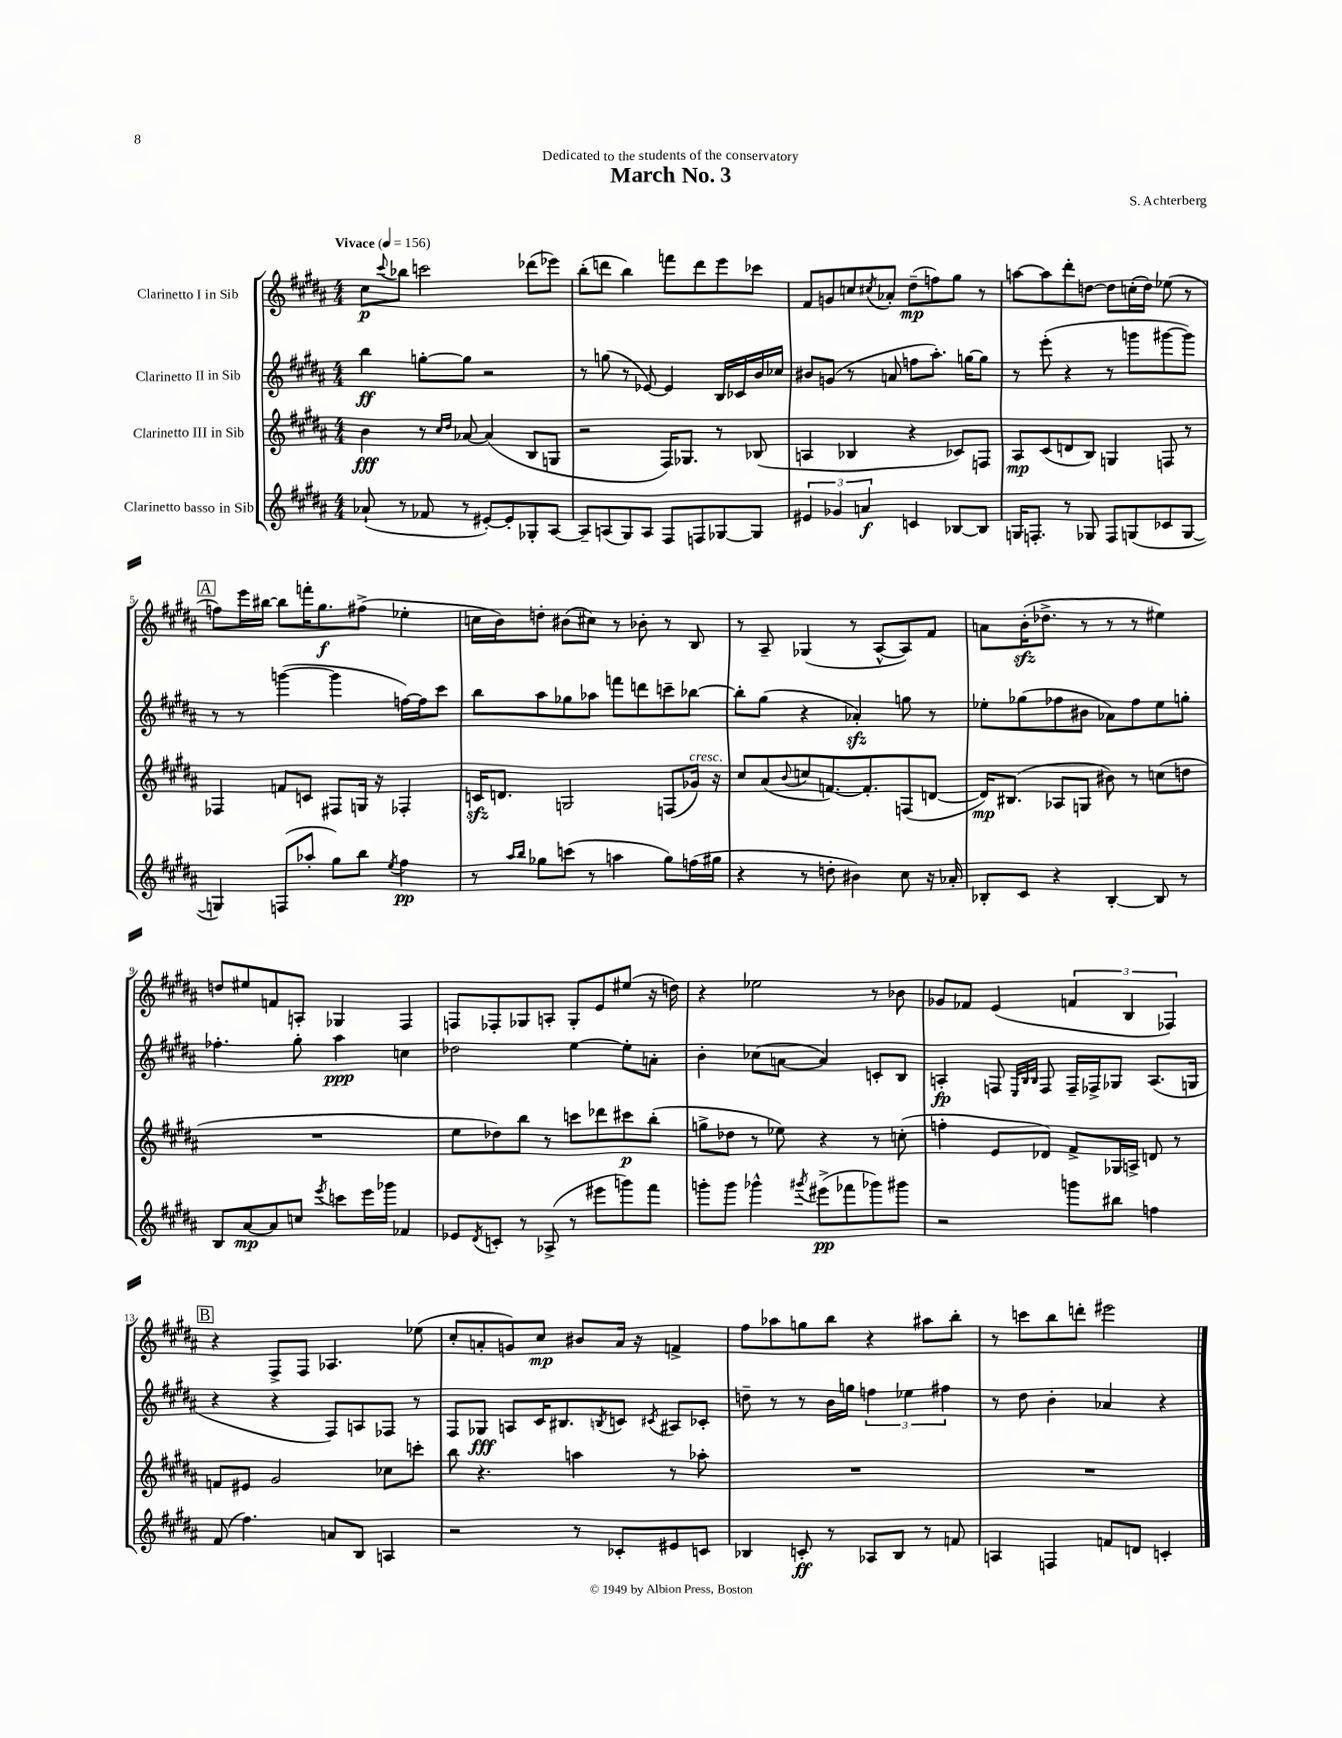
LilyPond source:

\header { title = "March No. 3" composer = "S. Achterberg" dedication = "Dedicated to the students of the conservatory" }
<<
\new StaffGroup <<
\new Staff = "s0" \with { instrumentName = "Clarinetto I in Sib" } {
    \clef treble \key b \major \numericTimeSignature \time 4/4 \tempo "Vivace" 4 = 156
    cis''8\p \appoggiatura { cis'''8 } bes''8 c'''2 des'''8( ees'''8) |
    b''8-.( d'''8 b''4) f'''8 d'''8 e'''8 ces'''8 |
    fis'8 g'8 c''8 \acciaccatura { cis''8 } aes'8-. dis''8--\mp( f''8) gis''8 r8 |
    a''8~ a''8 dis'''8-. d''8~ d''8 c''16-.( d''16) ees''8( r8 |
    \mark \markup { \box "A" } f''8) e'''16 bis''16~ bis''8 f'''16-. gis''8.\f fis''8->( ees''4-. |
    c''16 b'16) d''8-. bis'8( cis''8) r8 bes'8-. r8 b8 |
    r8 ais8-- ges4( r8 ais8~-^ ais8) fis'8 |
    a'8 b'16-.\sfz( des''8.-> r8 r8 r8 eis''4) |
    d''8 eis''8 f'8 a8-. ges4 fis4 |
    f8 fes8-. ges8 a8-. ges8-. e'8 eis''8( r16 d''16) |
    r4 ees''2 r8 bes'8 |
    ges'8 fes'8 e'4( \tuplet 3/2 { f'4 b4 fes4) } |
    \mark \markup { \box "B" } r4 fis8-> fis8 aes4. ees''8( |
    cis''8-. a'8-. g'8) cis''8\mp bis'8 a'16 r16 f'4-> |
    fis''8 aes''8 g''8 b''8 r4 ais''8 b''8-. |
    r8 c'''8 b''8 d'''8-. eis'''2 \bar "|." |
}
\new Staff = "s1" \with { instrumentName = "Clarinetto II in Sib" } {
    \clef treble \key b \major \numericTimeSignature \time 4/4
    b''4\ff g''8~-. g''8 r2 |
    r8 g''8( r8 ees'8~) ees'4 b16 ces'16 b'16 ces''16 |
    bis'8 g'8( r8 a'8 f''8 ais''8.-.) g''16~ g''8 |
    r8 e'''8-.( r4 r8 g'''8 gis'''8~ gis'''8) |
    \mark \markup { \box "A" } r8 r8 g'''4~( g'''4 f''16~) f''16 cis'''8 |
    b''8 ais''8 ges''8 aes''8 f'''8 d'''8 c'''8-- bes''8~ |
    bes''8-. gis''8( r4 aes'4-.\sfz) g''8 r8 |
    ees''8-. ges''8( fes''8 bis'8 aes'8) fes''8 ees''8 g''8-. |
    fes''4.-. gis''8-. ais''4\ppp c''4 |
    des''2 e''4~ e''8-. a'8-. |
    b'4-. ces''8( a'8~ a'4) c'8-. b8 |
    a4-.\fp f8 \grace { e32 b32 b32 } f8 f16-- fes16-> ges8 a8.( g16 |
    \mark \markup { \box "B" } r4 r4 fis8) a8 fes8 r8 |
    fis8 ges8\fff a8 cis'16 bis8. \acciaccatura { b8 } c'8 \acciaccatura { cis'8 } ais8 ces'8-. |
    d''8-- r8 r8 b'16 g''16 \tuplet 3/2 { f''4 ees''4 fis''4 } |
    r8 dis''8 b'4-. aes'4 r4 \bar "|." |
}
\new Staff = "s2" \with { instrumentName = "Clarinetto III in Sib" } {
    \clef treble \key b \major \numericTimeSignature \time 4/4
    b'4\fff r8 \grace { cis''16 dis''16 } aes'8~ aes'4( b8 g8 |
    r2 fis16) ges8. r8 bes8( |
    a4 bes4 r4 ces'8) f8 |
    ais8\mp cis'8( d'8 b8) g4 f8 r8 |
    \mark \markup { \box "A" } fes4 f'8 c'8 fis8 g16 r16 fes4-. |
    c'16\sfz d'8. g2 f8( ges'16^\markup { \italic "cresc." }) r16 |
    cis''8 ais'8( \appoggiatura { b'8 } c''8 f'8.~) f'8.-. f8( d'8~ |
    d'16\mp) bis8.( aes8 g8 bis'8) r8 c''8( d''8 |
    R1 |
    e''8 des''8) b''8 r8 c'''8 des'''8 cis'''8\p b''8-.( |
    g''8-> des''8 r8 ees''8) r4 r8 c''8-.( |
    f''4-. e'8 des'8) fis'8-> ges16 a16-> d'8 r8 |
    \mark \markup { \box "B" } f'8 eis'8 gis'2 ces''8 c'''8-. |
    b''8 r4. a''4 r8 aes''8-. |
    R1 |
    R1 \bar "|." |
}
\new Staff = "s3" \with { instrumentName = "Clarinetto basso in Sib" } {
    \clef treble \key b \major \numericTimeSignature \time 4/4
    aes'8-!( r8 fes'8 r8 eis'8~-.) eis'8-. ges8-. ais8~ |
    ais8-- a8( gis8) a8 fis8 f8 ges8~ ges8 |
    \tuplet 3/2 { eis'4 ges'4 a'4\f } c'4 bes8~ bes8 |
    g16 f8.-. r8 ges8 f8 g8( ces'8 g8~ |
    \mark \markup { \box "A" } g4) f8( aes''8-. gis''8) b''8 \acciaccatura { e''8 } fis''4\pp |
    r8 \grace { ais''16 b''16 } ges''8 c'''8( r8 a''4 ges''8) f''16( gis''16 |
    r4 r8 d''8-. bis'4) cis''8 r16 aes'16-. |
    bes8-. cis'8 r4 bes4~-. bes8 r8 |
    b8 ais'8~\mp ais'8 c''8 \acciaccatura { e'''8 } c'''8 e'''16 ges'''16 fes'4 |
    ees'8 \acciaccatura { dis'8 } c'8-. r8 aes8->( r8 eis'''8 g'''8) fis'''8 |
    g'''8-. g'''8 ges'''4-^ \acciaccatura { gis'''8 } eis'''8->\pp( fes'''8 ges'''8) gis'''8 |
    r2 g'''8 bis''8 f''4 |
    \mark \markup { \box "B" } fis'8( fis''4.) a'8 b8 a4 |
    r2 r8 ces'8-. eis'8 c'8 |
    bes4 c'8-.\ff r8 aes8 bes8 r8 f'8 |
    a4 f4 f'8 d'8 c'4-. \bar "|." |
}
>>
>>
